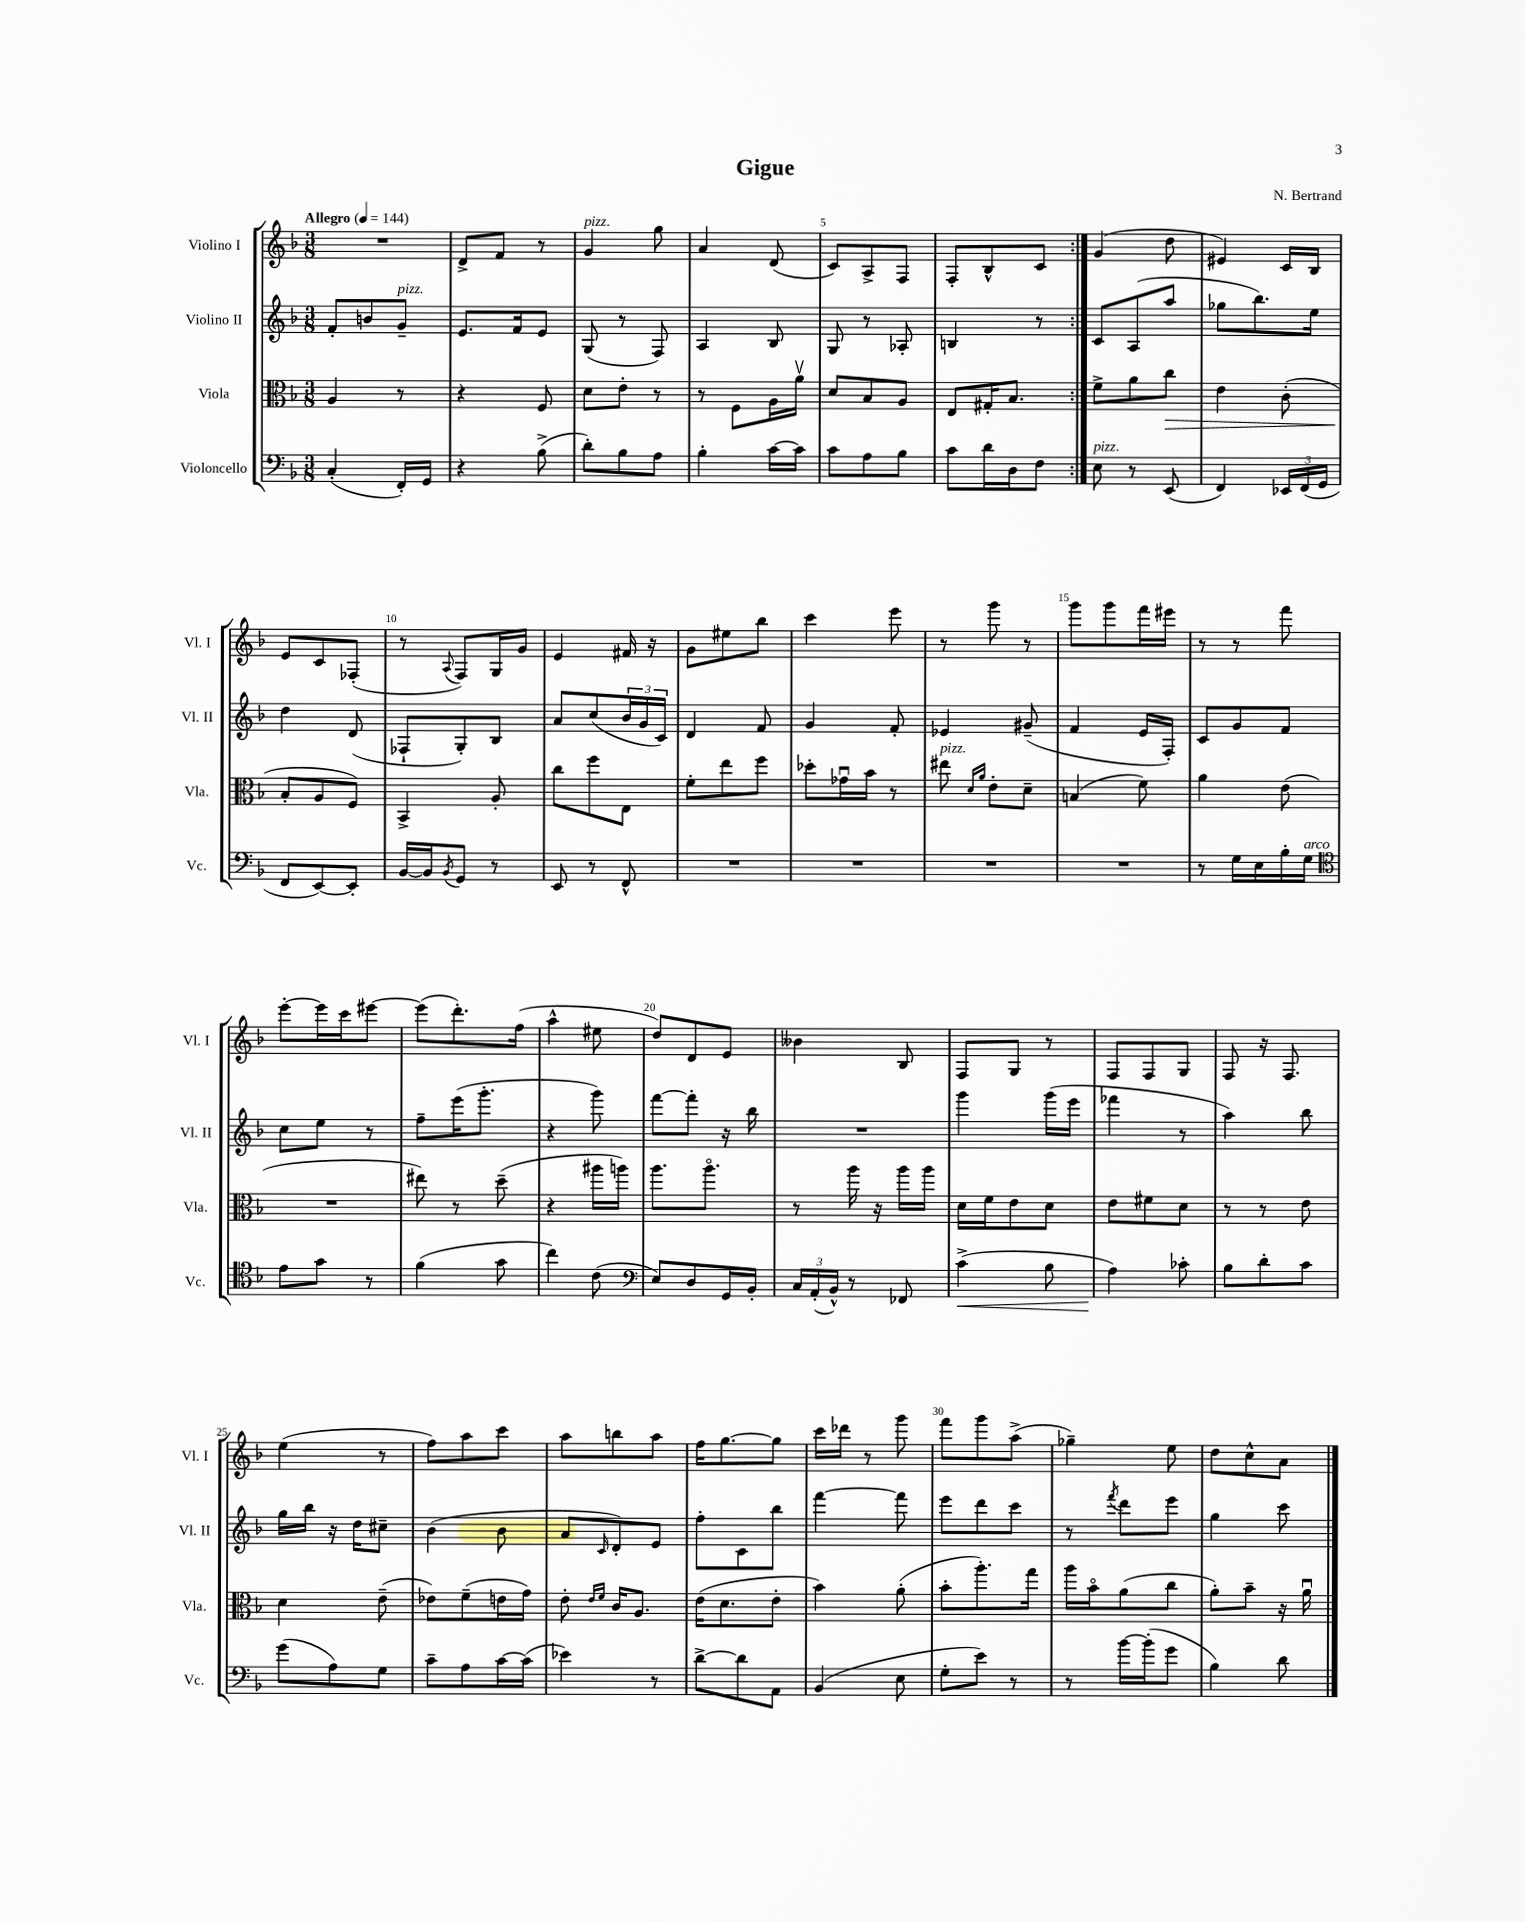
\header { title = "Gigue" composer = "N. Bertrand" }
<<
\new StaffGroup <<
\new Staff = "s0" \with { instrumentName = "Violino I" shortInstrumentName = "Vl. I" } {
    \clef treble \key f \major \numericTimeSignature \time 3/8 \tempo "Allegro" 4 = 144
    \repeat volta 2 { R4. |
    d'8-> f'8 r8 |
    g'4^\markup { \italic "pizz." } g''8 |
    a'4 d'8( |
    c'8) a8-> f8 |
    f8-. bes8-^ c'8 | }
    g'4( d''8 |
    eis'4) c'16 bes16 |
    e'8 c'8 fes8-.( |
    r8 \appoggiatura { a8 } f8) g16 g'16 |
    e'4 fis'16 r16 |
    g'8 eis''8 bes''8 |
    c'''4 e'''8 |
    r8 g'''8 r8 |
    g'''8 g'''8 f'''16 eis'''16 |
    r8 r8 f'''8 |
    e'''8~-. e'''16 c'''16 eis'''8~ |
    eis'''8( d'''8.-.) f''16( |
    a''4-^ eis''8 |
    d''8) d'8 e'8 |
    beses'4 bes8 |
    f8 g8 r8 |
    f8 f8 g8 |
    f8 r16 f8. |
    e''4( r8 |
    f''8) a''8 c'''8 |
    a''8 b''8 a''8 |
    f''16 g''8.~ g''8 |
    c'''16 des'''16 r8 g'''8 |
    f'''8 g'''8 a''8->( |
    ges''4--) e''8 |
    d''8 c''8-^ a'8 \bar "|." |
}
\new Staff = "s1" \with { instrumentName = "Violino II" shortInstrumentName = "Vl. II" } {
    \clef treble \key f \major \numericTimeSignature \time 3/8
    \repeat volta 2 { f'8-. b'8 g'8--^\markup { \italic "pizz." } |
    e'8. f'16 e'8 |
    g8( r8 f8) |
    a4 bes8 |
    g8 r8 aes8-. |
    b4 r8 | }
    c'8 a8( a''8 |
    ges''8 bes''8.) e''16 |
    d''4 d'8( |
    fes8-! g8-.) bes8 |
    a'8 c''8( \tuplet 3/2 { bes'16 g'16 c'16) } |
    d'4 f'8 |
    g'4 f'8-. |
    ees'4 gis'8--( |
    f'4 e'16 f16-.) |
    c'8 g'8 f'8 |
    c''8 e''8 r8 |
    f''8-- e'''16( g'''8.-. |
    r4 g'''8) |
    f'''8~ f'''8-. r16 bes''16 |
    R4. |
    g'''4 g'''16( e'''16 |
    fes'''4 r8 |
    a''4) bes''8 |
    g''16 bes''16 r16 d''16 cis''8-- |
    bes'4( bes'8 |
    a'8 \grace { c'16 } d'8-.) e'8 |
    f''8-. c'8 bes''8 |
    f'''4~ f'''8 |
    e'''8 d'''8 c'''8 |
    r8 \acciaccatura { f'''8 } d'''8 e'''8 |
    g''4 c'''8 \bar "|." |
}
\new Staff = "s2" \with { instrumentName = "Viola" shortInstrumentName = "Vla." } {
    \clef alto \key f \major \numericTimeSignature \time 3/8
    \repeat volta 2 { a4 r8 |
    r4 f8 |
    d'8 e'8-. r8 |
    r8 f8 a16 a'16\upbow |
    d'8 bes8 a8 |
    e8 gis16-. bes8. | }
    f'8-> a'8 c''8\> |
    e'4 c'8-.( |
    bes8-.\! a8 f8) |
    bes,4-> a8-. |
    c''8 f''8 e8 |
    f'8-. e''8 f''8 |
    des''8-. ges'16\downbow bes'16 r8 |
    eis''8^\markup { \italic "pizz." } \grace { d'16 a'16 } e'8-. d'8-- |
    b4( f'8) |
    a'4 e'8( |
    R4. |
    eis''8) r8 d''8--( |
    r4 ais''16 a''16) |
    a''8. a''8.\flageolet |
    r8 a''16 r16 a''16 a''16 |
    d'16 f'16 e'8 d'8 |
    e'8 fis'8 d'8 |
    r8 r8 e'8 |
    d'4 e'8--( |
    ees'8) f'8--( e'16 g'16) |
    e'8-. \grace { e'16 f'16 } c'16 a8. |
    e'16( d'8. e'8-. |
    bes'4) a'8-.( |
    bes'8-. a''8.-.) g''16 |
    a''16 bes'16\flageolet a'8( c''8 |
    a'8-.) bes'8-- r16 a'16\downbow \bar "|." |
}
\new Staff = "s3" \with { instrumentName = "Violoncello" shortInstrumentName = "Vc." } {
    \clef bass \key f \major \numericTimeSignature \time 3/8
    \repeat volta 2 { c4-.( f,16-.) g,16 |
    r4 bes8->( |
    d'8-.) bes8 a8 |
    bes4-. c'16~ c'16 |
    c'8 a8 bes8 |
    c'8 d'16 d16 f8 | }
    e8^\markup { \italic "pizz." } r8 e,8( |
    f,4) \tuplet 3/2 { ees,16 f,16( g,16 } |
    f,8 e,8~) e,8-. |
    bes,16~ bes,16 \acciaccatura { bes,8 } g,8 r8 |
    e,8 r8 f,8-^ |
    R4. |
    R4. |
    R4. |
    R4. |
    r8 g16 e16 bes16-. g16^\markup { \italic "arco" } |
    \clef tenor e'8 g'8 r8 |
    f'4( g'8 |
    c''4) c'8( |
    \clef bass e8) d8 g,16 bes,16-. |
    \tuplet 3/2 { c16 a,16-.( bes,16-^) } r8 fes,8 |
    c'4->\<( bes8 |
    a4\!) ces'8-. |
    bes8 d'8-. c'8 |
    g'8( a8) g8 |
    c'8-- a8 c'16~ c'16( |
    ees'4) r8 |
    d'8~-> d'8 a,8 |
    bes,4( e8 |
    g8-. e'8) r8 |
    r8 bes'16~ bes'16-.( g'8 |
    bes4) d'8 \bar "|." |
}
>>
>>
\layout { \context { \Score \override BarNumber.break-visibility = ##(#f #t #t) barNumberVisibility = #(every-nth-bar-number-visible 5) } }
